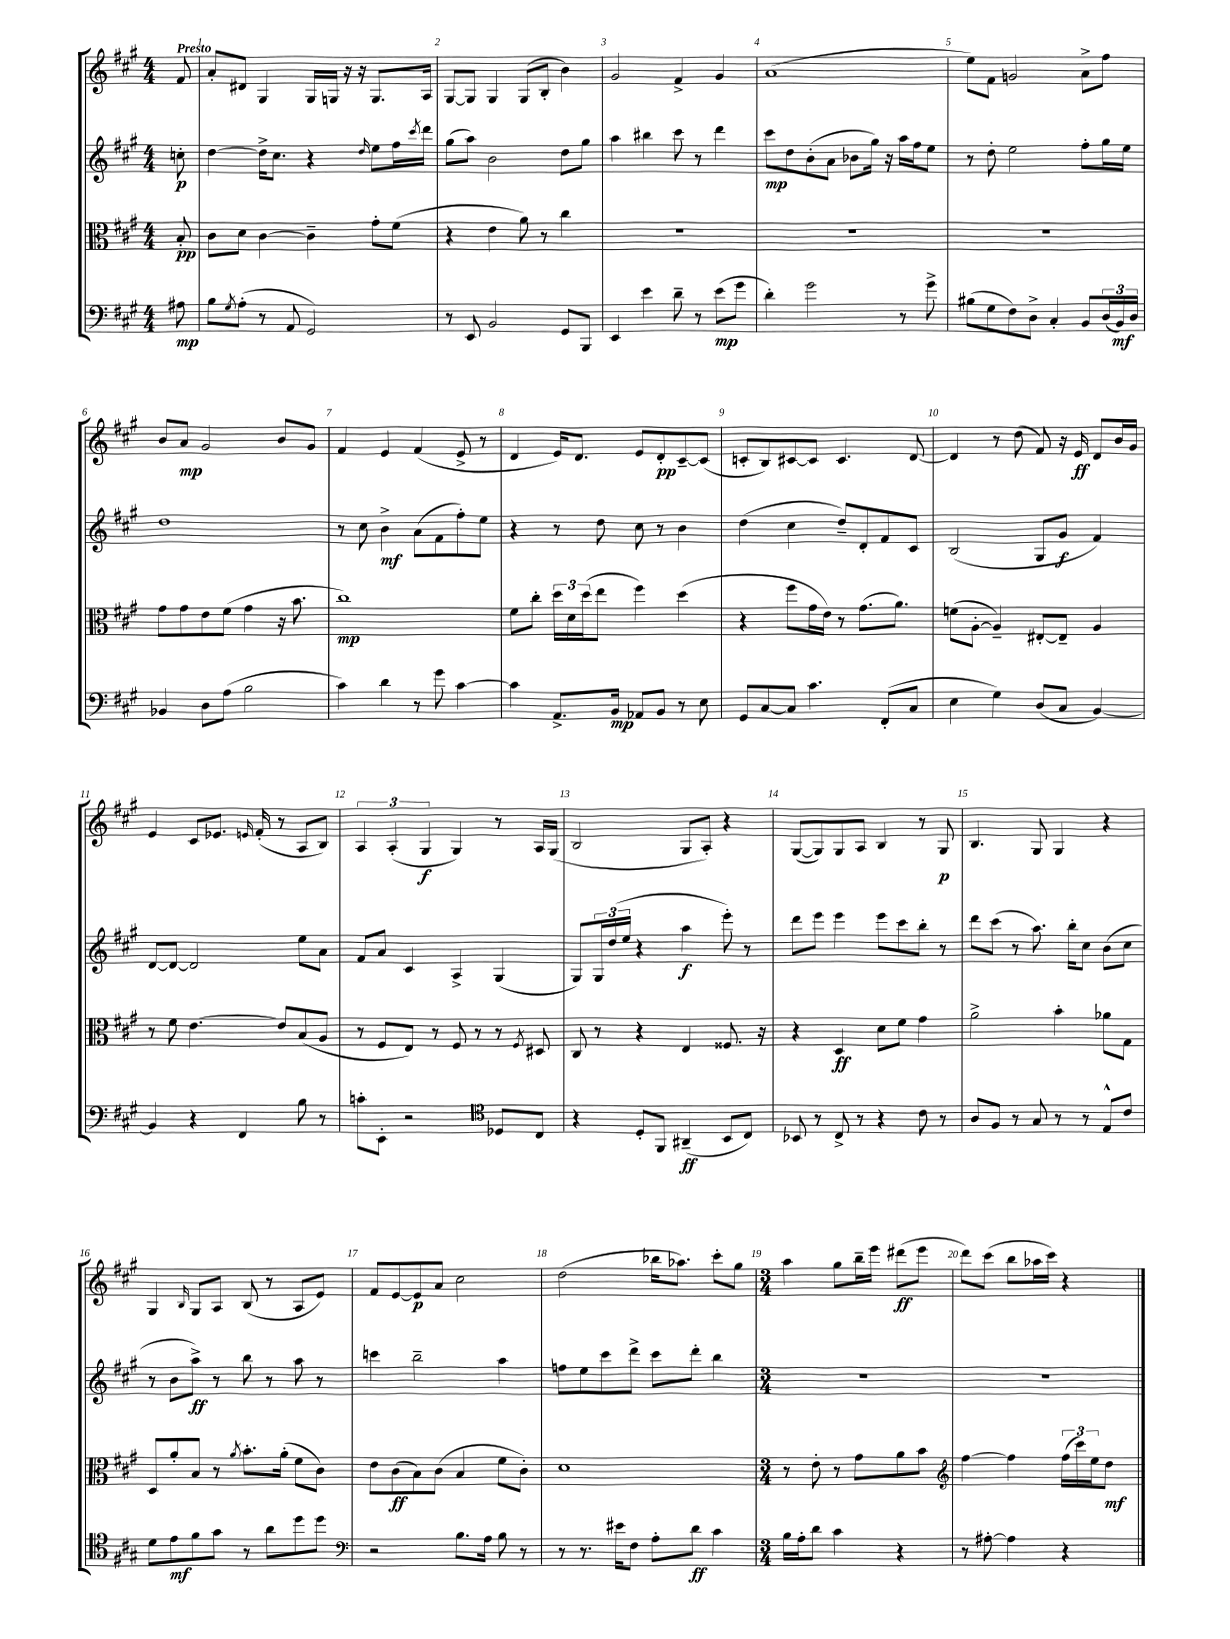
<<
\new StaffGroup <<
\new Staff = "s0" {
    \clef treble \key a \major \numericTimeSignature \time 4/4 \partial 8 \tempo "Presto"
    fis'8 |
    a'8-. dis'8 gis4 gis16 g16 r16 r16 g8. a16 |
    gis8~ gis8 gis4 gis8( b8-. b'4) |
    gis'2 fis'4-> gis'4 |
    a'1( |
    e''8) fis'8 g'2 a'8-> fis''8 |
    b'8 a'8\mp gis'2 b'8 gis'8 |
    fis'4 e'4 fis'4( e'8-> r8 |
    d'4 e'16) d'8. e'8 d'8-.\pp cis'8~-- cis'8( |
    c'8-. b8) cis'8~ cis'8 cis'4. d'8~ |
    d'4 r8 d''8( fis'8) r16 e'16\ff d'8 b'16 gis'16 |
    e'4 cis'8 ees'8. \grace { e'16 } fis'16-.( r8 a8 b8) |
    \tuplet 3/2 { a4 a4-.( gis4\f } gis4) r8 a16 gis16( |
    b2 gis8 a8-.) r4 |
    gis8~( gis8) gis8 a8 b4 r8 gis8\p |
    b4. gis8 gis4 r4 |
    gis4 \grace { b16 } gis8 a8 b8( r8 a8 e'8) |
    fis'8 e'8~ e'8\p a'8 cis''2 |
    d''2( bes''16 aes''8.) cis'''8-. gis''8 |
    \numericTimeSignature \time 3/4 a''4 gis''8 b''16-- e'''16 dis'''8\ff( e'''8 |
    d'''8) cis'''8( b''8 aes''16 cis'''16) r4 \bar "|." |
}
\new Staff = "s1" {
    \clef treble \key a \major \numericTimeSignature \time 4/4 \partial 8
    c''8-.\p |
    d''4~ d''16-> cis''8. r4 \grace { d''16 } e''8 fis''16 \acciaccatura { cis'''8 } d'''16 |
    gis''8( a''8) b'2 d''8 gis''8 |
    a''4 bis''4 cis'''8 r8 d'''4 |
    cis'''8\mp d''8 b'8-.( a'8 bes'8 gis''16) r16 a''16 fis''16 e''8 |
    r8 d''8-. e''2 fis''8-. gis''16 e''16 |
    d''1 |
    r8 cis''8 b'4->\mf a'8( fis'8 fis''8-.) e''8 |
    r4 r8 d''8 cis''8 r8 b'4 |
    d''4( cis''4 d''8--) d'8-. fis'8 cis'8 |
    b2( gis8 gis'8\f fis'4) |
    d'8~ d'8~ d'2 e''8 a'8 |
    fis'8 a'8 cis'4 a4-> gis4( |
    gis8) \tuplet 3/2 { gis16 d''16( e''16 } r4 a''4\f e'''8-.) r8 |
    d'''8 e'''8 e'''4 e'''8 cis'''8 b''8-. r8 |
    d'''8 cis'''8( r8 a''8.) b''16-. cis''8 b'8( cis''8 |
    r8 b'8 a''8->\ff) r8 b''8 r8 a''8 r8 |
    c'''4 b''2-- a''4 |
    f''8 e''8 cis'''8 d'''8-> cis'''8 d'''8-. b''4 |
    \numericTimeSignature \time 3/4 R2. |
    R2. \bar "|." |
}
\new Staff = "s2" {
    \clef alto \key a \major \numericTimeSignature \time 4/4 \partial 8
    b8-.\pp |
    cis'8 d'8 cis'4~ cis'4-- gis'8-. fis'8( |
    r4 e'4 a'8) r8 cis''4 |
    R1 |
    R1 |
    R1 |
    gis'8 gis'8 e'8 fis'8( gis'4 r16 b'8. |
    cis''1\mp) |
    fis'8 cis''8-. \tuplet 3/2 { d''16 d'16 d''16( } e''8 fis''4) d''4( |
    r4 fis''8 gis'16 e'16) r8 gis'8.( a'8.) |
    f'8( a8~-. a4--) eis8~-. eis8-- a4 |
    r8 fis'8 e'4.~ e'8 b8( a8 |
    r8 fis8 e8) r8 fis8 r8 r8 \acciaccatura { fis8 } dis8 |
    cis8 r8 r4 e4 fisis8. r16 |
    r4 d4\ff d'8 fis'8 gis'4 |
    a'2-> b'4-. aes'8 gis8 |
    d8 a'8-. b8 r8 \acciaccatura { a'8 } b'8.-. a'16-.( fis'8 cis'8) |
    e'8 cis'8\ff( b8) cis'8( b4 fis'8 cis'8-.) |
    d'1 |
    \numericTimeSignature \time 3/4 r8 e'8-. r8 gis'8 a'8 b'8 |
    \clef treble fis''4~ fis''4 \tuplet 3/2 { fis''16( cis'''16) e''16 } d''8\mf \bar "|." |
}
\new Staff = "s3" {
    \clef bass \key a \major \numericTimeSignature \time 4/4 \partial 8
    ais8\mp |
    b8 \acciaccatura { gis8 } a8-.( r8 a,8 gis,2) |
    r8 e,8 b,2 gis,8 b,,8 |
    e,4 e'4 d'8-- r8 e'8\mp( gis'8 |
    d'4-.) gis'2 r8 gis'8-> |
    bis8( gis8 fis8) d8-> cis4-. b,8 \tuplet 3/2 { d16( b,16\mf) d16 } |
    bes,4 d8 a8( b2 |
    cis'4) d'4 r8 gis'8 cis'4~ |
    cis'4 a,8.-> b,16\mp aes,8 b,8 r8 e8 |
    gis,8 cis8~ cis8 cis'4. fis,8-.( cis8 |
    e4 gis4) d8( cis8 b,4~) |
    b,4 r4 fis,4 b8 r8 |
    c'8-. e,8-. r2 \clef tenor des8 cis8 |
    r4 d8-. fis,8 ais,4--\ff( b,8 cis8) |
    bes,8 r8 cis8-> r8 r4 cis'8 r8 |
    a8 fis8 r8 gis8 r8 r8 e8-^ cis'8 |
    d'8 e'8\mf fis'8 gis'8 r8 a'8 d''8 d''8 |
    \clef bass r2 b8. a16 b8 r8 |
    r8 r8. eis'16 fis8 a8-. d'8\ff cis'4 |
    \numericTimeSignature \time 3/4 b16 a16-. d'8 cis'4 r4 |
    r8 ais8~-. ais4 r4 \bar "|." |
}
>>
>>
\layout { \context { \Score \override BarNumber.break-visibility = ##(#f #t #t) barNumberVisibility = #all-bar-numbers-visible } }
